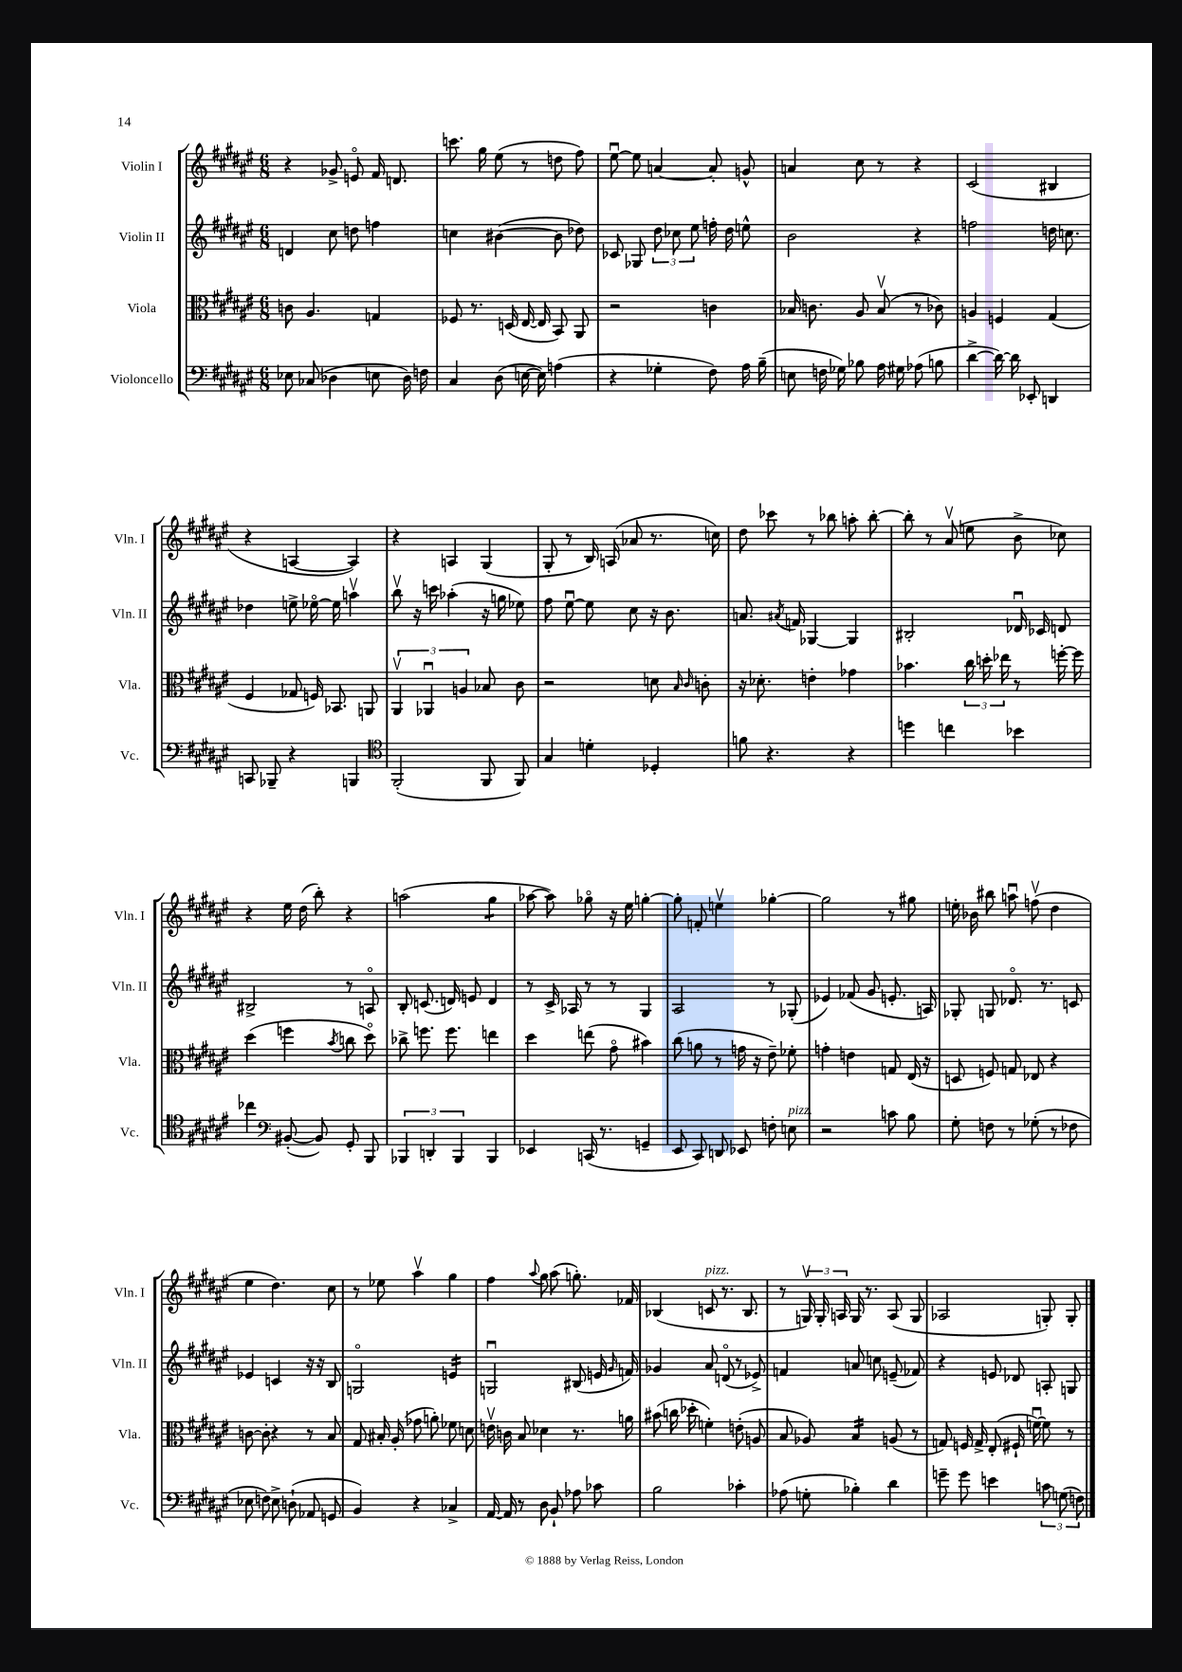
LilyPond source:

<<
\new StaffGroup <<
\new Staff = "s0" \with { instrumentName = "Violin I" shortInstrumentName = "Vln. I" } {
    \clef treble \key fis \major \numericTimeSignature \time 6/8
    \autoBeamOff r4 ges'8-> e'8\flageolet fis'16 d'8. |
    c'''8. gis''16 eis''8( r8 d''8 fis''8) |
    eis''8~\downbow eis''8 a'4~ a'8-. g'8-^ |
    a'4 cis''8 r8 r4 |
    cis'2( bis4 |
    r4 a4~ a4) |
    r4 a4 gis4( |
    gis8-. r8 b16) a16( aes'8 r8. c''16) |
    dis''8 ces'''8 r8 bes''8 a''8-. bes''8~-. |
    bes''8-. r8 ais'8\upbow( e''8 b'8-> ces''8) |
    r4 eis''16 dis''16( b''8-.) r4 |
    a''2( gis''4:8 |
    aes''8~ aes''8) ges''8\flageolet r16 eis''16 g''4~-. |
    g''8-. f'8-. e''4\upbow ges''4~-. |
    ges''2 r8 gis''8 |
    e''16-. bes'16 bis''8 a''8\downbow f''8\upbow( dis''4 |
    eis''4 dis''4.) cis''8 |
    r8 ees''8 ais''4\upbow gis''4 |
    fis''4 \appoggiatura { ais''8 } gis''8 ais''8( g''8.-.) fes'16 |
    bes4( c'8^\markup { \italic "pizz." } r8. bes8. |
    r8 \tuplet 3/2 { g16\upbow) g16-. a16 } g16 r8. a8( g8 |
    aes2 g8-.) g8-. \bar "|." |
}
\new Staff = "s1" \with { instrumentName = "Violin II" shortInstrumentName = "Vln. II" } {
    \clef treble \key fis \major \numericTimeSignature \time 6/8
    \autoBeamOff d'4 cis''8 d''8 f''4 |
    c''4 bis'4~( bis'8 des''8) |
    ces'8 ges8 \tuplet 3/2 { dis''8 ces''8 eis''8 } f''16-. dis''16 e''8-^ |
    b'2 r4 |
    f''2 d''16 c''8. |
    des''4 e''8-> ees''16~\flageolet ees''16 a''4\upbow |
    b''8\upbow r16 c'''16 aes''4-.( r16 g''16 ees''8) |
    fis''8 eis''8~\downbow eis''8 cis''8 r16 b'8. |
    a'8. \acciaccatura { ais'8 } f'16 ges4~ ges4 |
    bis2-. des'16\downbow ces'16 d'8 |
    bis2-> r8 a8\flageolet |
    b8-. c'8.( d'16) e'8 d'4 |
    r8 cis'16-> aes16 r8 r8 gis4 |
    ais2 r8 ges8-.( |
    ees'4) fes'8( gis'8 e'8.-. a16) |
    ges8-. g8 des'8.\flageolet r8. c'8 |
    ees'4 c'4 r16 r16 b8 |
    g2\flageolet e'4:16 |
    g2\downbow bis8( e'16 \grace { gis'16 } f'16) |
    ges'4 ais'8 d'8\flageolet( r8 ees'8->) |
    f'4 a'8 c''8 e'8--( fes'8) |
    r4 e'8 des'8 a8-. g8 \bar "|." |
}
\new Staff = "s2" \with { instrumentName = "Viola" shortInstrumentName = "Vla." } {
    \clef alto \key fis \major \numericTimeSignature \time 6/8
    \autoBeamOff c'8 ais4. g4 |
    fes8 r8. d16( eis16~ eis16 b,8) ais,8 |
    r2 c'4 |
    bes16 c'8. ais8 bes8\upbow( r8 ces'8) |
    a4 f4 gis4( |
    fis4 ges8 f16) bes,8. a,8 |
    \tuplet 3/2 { ais,4\upbow aes,4\downbow a4 } bes8 cis'8 |
    r2 d'8 \grace { b16 cis'16 } c'8-. |
    r16 des'8.-. e'4-. ges'4 |
    bes'4. \tuplet 3/2 { cis''16 d''16-. ees''16 } r8 f''16~-. f''16 |
    dis''4( f''4 \acciaccatura { b'8 } c''8 dis''8\flageolet) |
    ces''8-> f''8. f''8. e''4 |
    dis''4 e''8( gis'8\flageolet bis'4) |
    cis''8( a'8 r8 g'16 r16 eis'8--) fes'8-. |
    g'4-. e'4 g8 eis16( r16 |
    d8 f8) g8 ees8 r4 |
    c'8~ c'8-. r4 r8 b8 |
    gis8 bis16-. ais16-.( ges'8 a'8-.) fes'8 d'8 |
    e'16\upbow c'16 b8 des'4 r8. a'16 |
    bis'8( c''16 des''16-. f'4-.) e'8-.( a8 |
    b8 aes8) b4:16 a8( r8 |
    g8) f16 g16-> eis8-.( fis16-! f'16~\downbow) f'8 r8 \bar "|." |
}
\new Staff = "s3" \with { instrumentName = "Violoncello" shortInstrumentName = "Vc." } {
    \clef bass \key fis \major \numericTimeSignature \time 6/8
    \autoBeamOff ees8 ces8( des4 e8 des16) f16 |
    cis4 dis8( e16~ e16) a4( |
    r4 ges4-. fis8) ais16 b16--( |
    e8 f16 ges16) bes8 ais16 gis16 aes8( b8 |
    dis'4~-> dis'16~) dis'16 ees,8-. d,4 |
    c,8 bes,,8-- r4 b,,4 |
    \clef tenor fis,2-.( fis,8 fis,8) |
    gis4 d'4-. des4-. |
    f'8 r4. r4 |
    d''4 c''4 bes'4 |
    ces''4 \clef bass bis,8~-.( bis,8) gis,8-. b,,8 |
    \tuplet 3/2 { bes,,4 d,4-. bes,,4 } bes,,4 |
    ees,4 c,16( r8. g,4-- |
    eis,8 cis,8) d,8 ees,8 f8-. e8^\markup { \italic "pizz." } |
    r2 c'8 b8 |
    gis8-. f8 r8 ges8-.( r8 fes8 |
    ees8 f8) ees8-> d8-!( aes,8 g,8 |
    b,4) r4 ces4-> |
    ais,16~ ais,16 r8 dis8 b,8-! aes8 ces'8 |
    b2 ces'4-. |
    aes8( g8-. bes4-.) dis'4 |
    g'8-- g'8 e'4 \tuplet 3/2 { c'8 g8( f8) } \bar "|." |
}
>>
>>
\layout { \context { \Score \remove "Bar_number_engraver" } }
